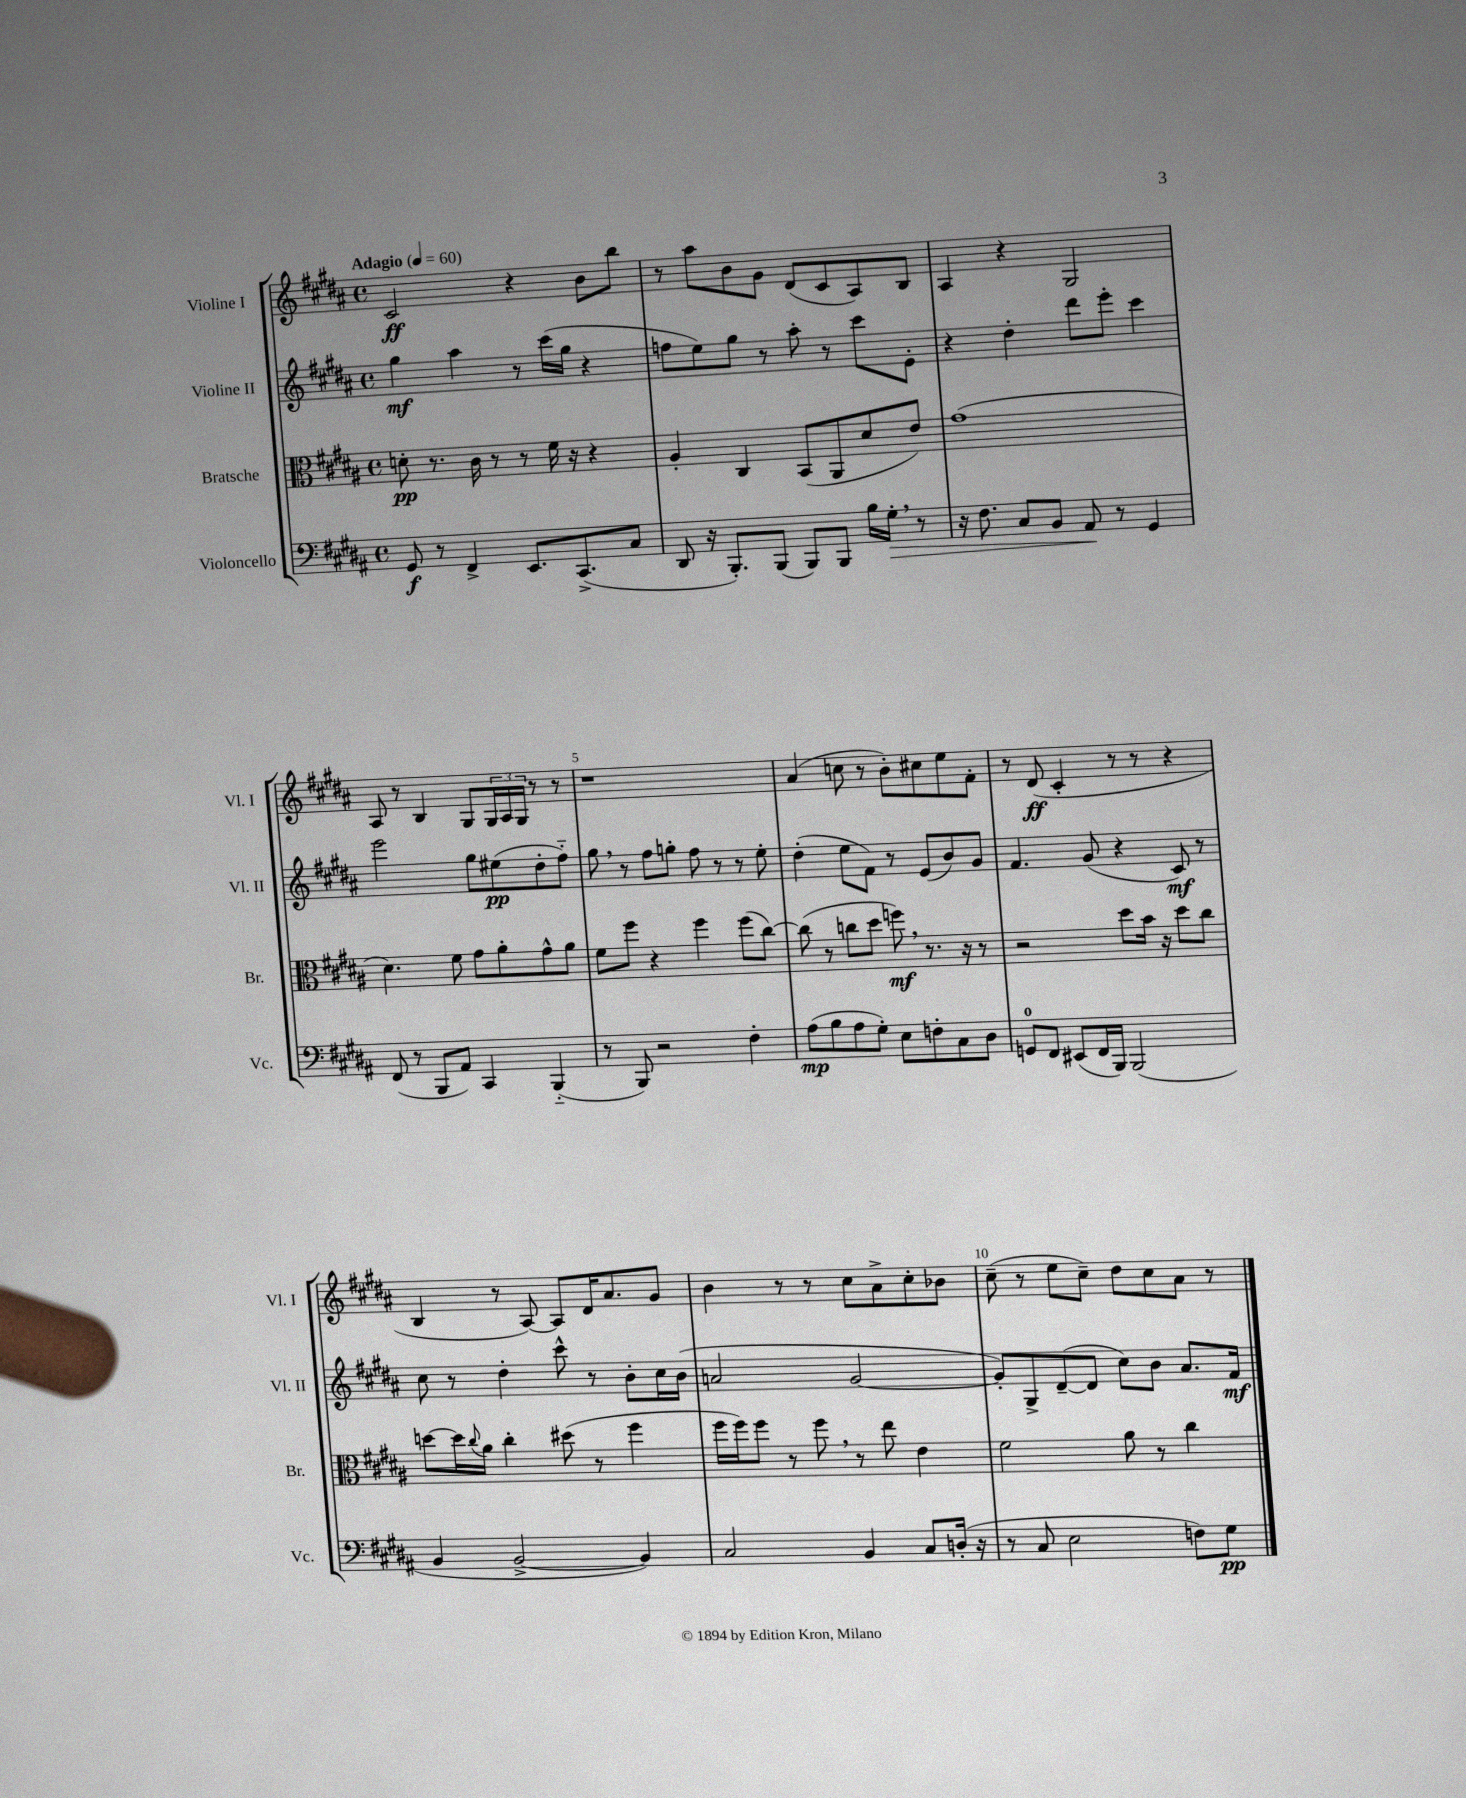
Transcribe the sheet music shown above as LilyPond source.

<<
\new StaffGroup <<
\new Staff = "s0" \with { instrumentName = "Violine I" shortInstrumentName = "Vl. I" } {
    \clef treble \key b \major \defaultTimeSignature \time 4/4 \tempo "Adagio" 4 = 60
    cis'2\ff r4 b'8 b''8 |
    r8 ais''8 b'8 gis'8 dis'8( cis'8 ais8) b8 |
    ais4 r4 gis2 |
    ais8 r8 b4 gis8 \tuplet 3/2 { gis16 ais16 gis16 } r8 r8 |
    r1 |
    ais'4( c''8 r8 b'8-.) cis''8 e''8 fis'8-. |
    r8 dis'8\ff( cis'4-. r8 r8 r4 |
    b4 r8 ais8~) ais8 dis'16 ais'8. gis'8 |
    b'4 r8 r8 cis''8 ais'8-> cis''8-. bes'8 |
    cis''8--( r8 e''8 cis''8--) dis''8 cis''8 ais'8 r8 \bar "|." |
}
\new Staff = "s1" \with { instrumentName = "Violine II" shortInstrumentName = "Vl. II" } {
    \clef treble \key b \major \defaultTimeSignature \time 4/4
    gis''4\mf ais''4 r8 cis'''16( gis''16 r4 |
    f''8 e''8) gis''8 r8 ais''8-. r8 cis'''8 e'8-. |
    r4 dis''4-. dis'''8 e'''8-. cis'''4 |
    e'''2 gis''8 eis''8\pp( dis''8-. fis''8-_) |
    gis''8 \breathe r8 fis''8 g''8-. fis''8 r8 r8 e''8-. |
    dis''4-.( e''8 fis'8) r8 e'8( b'8) gis'8 |
    fis'4. gis'8( r4 cis'8\mf) r8 |
    cis''8 r8 dis''4-. cis'''8-^ r8 b'8-. cis''16 b'16( |
    a'2 gis'2~ |
    gis'8-.) gis8-> dis'8~--( dis'8 cis''8) b'8 ais'8. fis'16\mf \bar "|." |
}
\new Staff = "s2" \with { instrumentName = "Bratsche" shortInstrumentName = "Br." } {
    \clef alto \key b \major \defaultTimeSignature \time 4/4
    d'8-.\pp r8. cis'16 r8 r8 fis'16 r16 r4 |
    ais4-. cis4 b,8( ais,8 dis'8 e'8) |
    gis'1( |
    dis'4.) fis'8 gis'8 ais'8-. gis'8-^ ais'8 |
    fis'8 fis''8 r4 fis''4 fis''8( cis''8~) |
    cis''8( r8 c''8 dis''8 f''8\mf) \breathe r8. r16 r8 |
    r2 dis''8 b'16 r16 dis''8 cis''8 |
    d''8~ d''16 \appoggiatura { cis''8 } ais'16 cis''4-. dis''8( r8 fis''4 |
    fis''16 fis''16) fis''8 r8 fis''8 \breathe r8 e''8 e'4 |
    fis'2 ais'8 r8 cis''4 \bar "|." |
}
\new Staff = "s3" \with { instrumentName = "Violoncello" shortInstrumentName = "Vc." } {
    \clef bass \key b \major \defaultTimeSignature \time 4/4
    gis,8\f r8 fis,4-> e,8. cis,8.->( cis8 |
    dis,8 r16 b,,8.-.) b,,8( b,,8) b,,8 b16 gis16-.\> \breathe r8 |
    r16 fis8. cis8 b,8 ais,8\! r8 gis,4 |
    fis,8( r8 b,,8 ais,8) cis,4 b,,4-_( |
    r8 b,,8) r2 fis4-. |
    ais8\mp( b8 ais8 gis8-.) e8 f8-. cis8 dis8 |
    g,8-0 fis,8 eis,8( fis,16 b,,16) b,,2( |
    b,4 b,2~-> b,4) |
    cis2 b,4 cis8 d16-.( r16 |
    r8 cis8 e2 f8) gis8\pp \bar "|." |
}
>>
>>
\layout { \context { \Score \override BarNumber.break-visibility = ##(#f #t #t) barNumberVisibility = #(every-nth-bar-number-visible 5) } }
